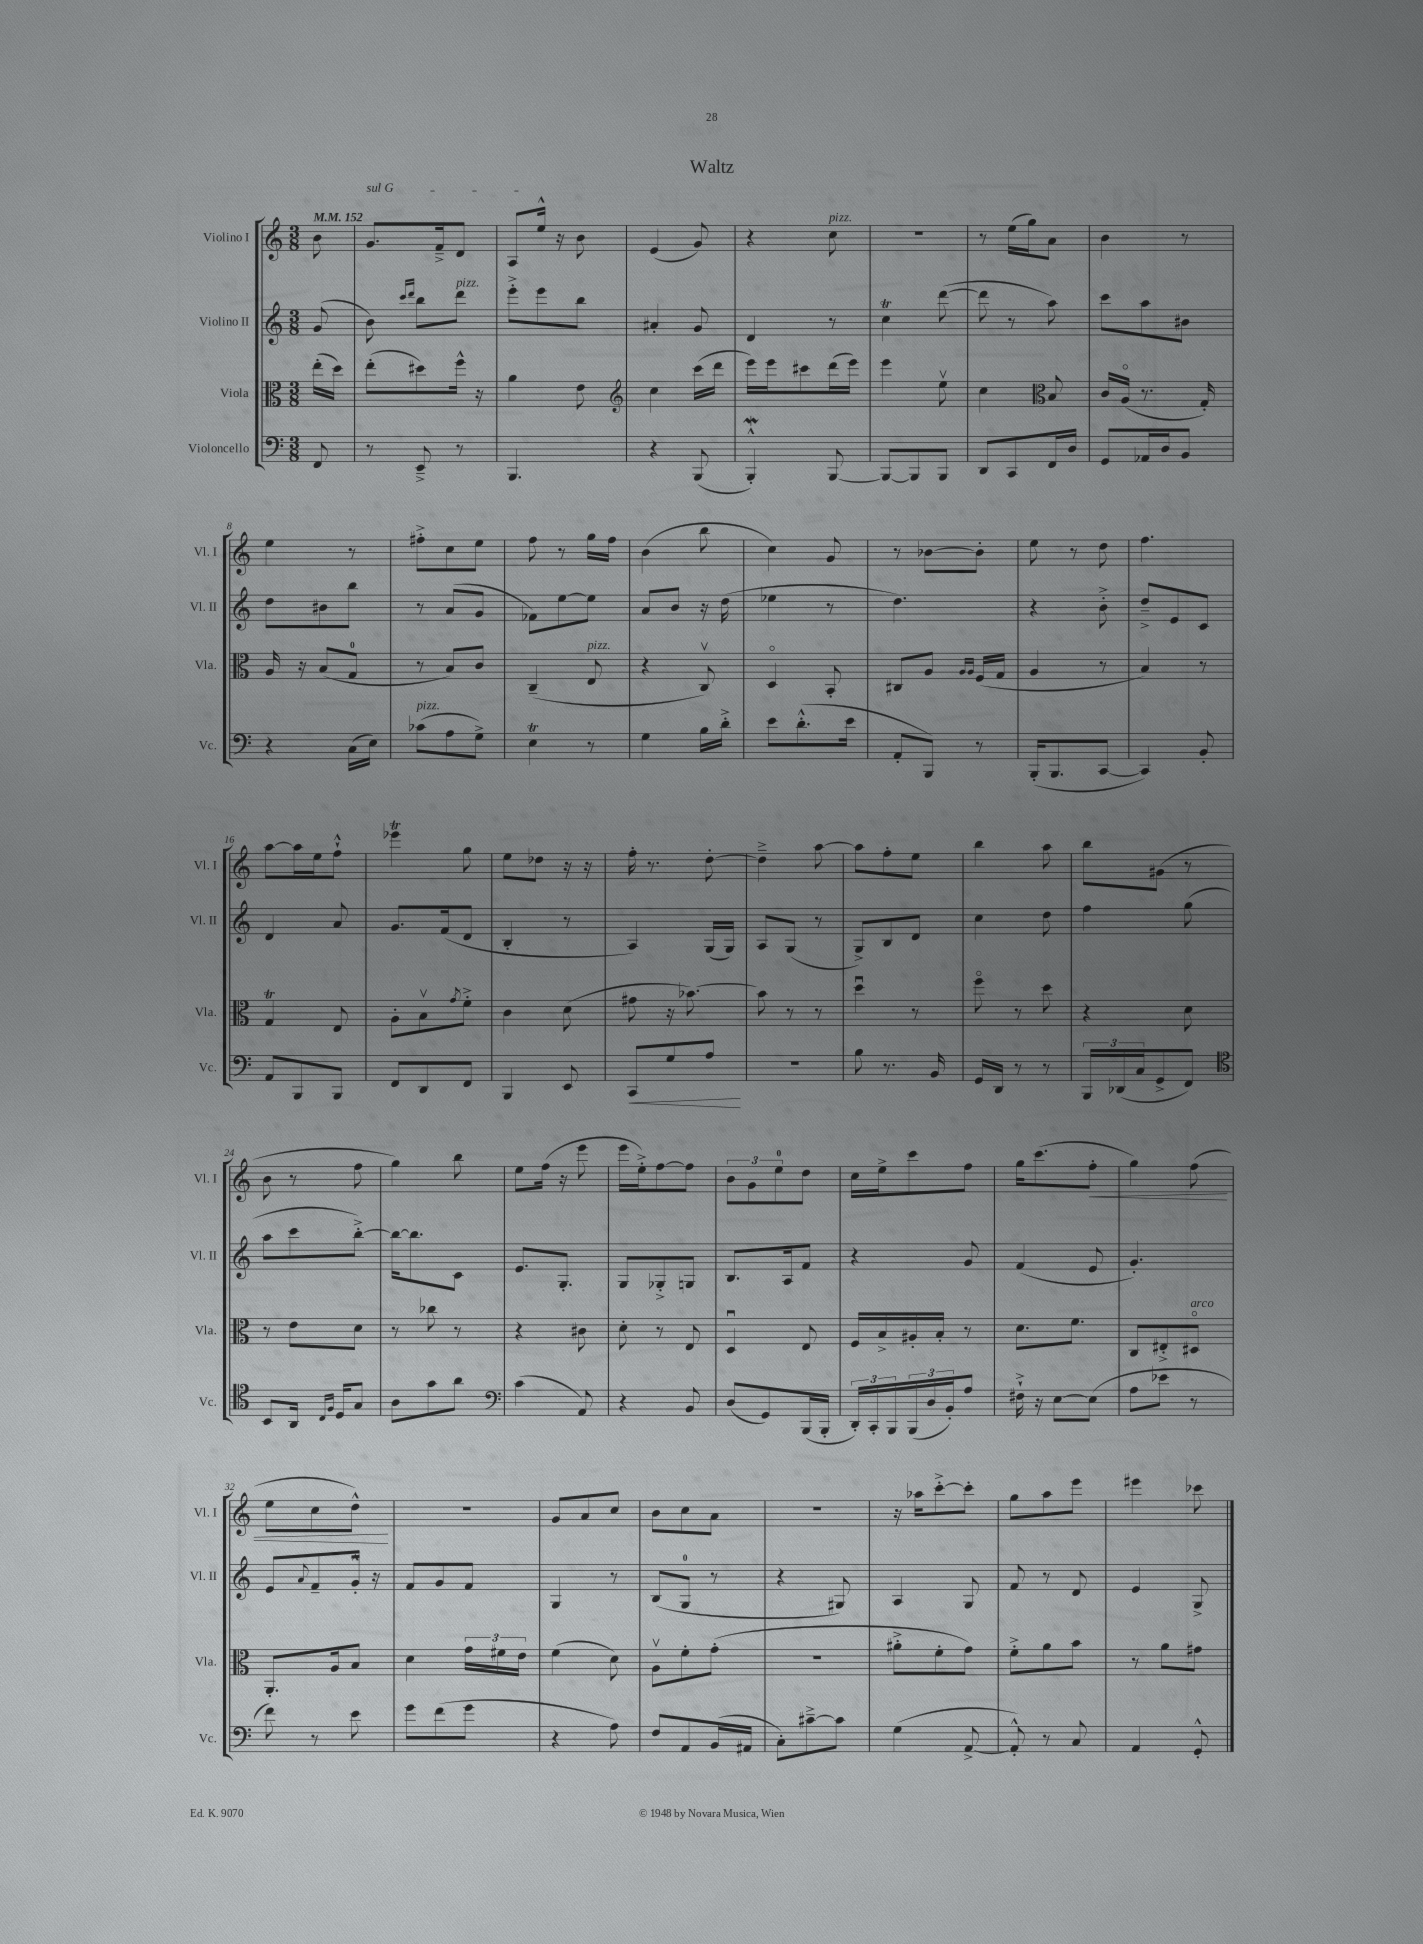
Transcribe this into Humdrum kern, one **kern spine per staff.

**kern	**kern	**kern	**kern
*staff4	*staff3	*staff2	*staff1
*clefF4	*clefC3	*clefG2	*clefG2
*k[]	*k[]	*k[]	*k[]
*M3/8	*M3/8	*M3/8	*M3/8
*MM152	*MM152	*MM152	*MM152
8FF/	(16ee'\LL	(8g/	8b\
.	16dd\JJ)	.	.
=	=	=	=
8r	(8ee'\L	8b\)	8.g/L
.	.	16qqccc/LL	.
.	.	16qqddd/JJ	.
8EE~^/	8dd#\)	8bb\L	.
.	.	.	16f~^/k
8r	16ff^^\Jk	8ddd\J	8d/J
.	16r	.	.
=	=	=	=
4.BBB/	4a\	8eee'^\L	8A/L
.	.	8eee\	16ee^^/Jk
.	.	.	16r
.	8e\	8bb\J	8b\
=	=	=	=
*	*clefG2	*	*
4r	4cc\	4a#'/	(4e/
(8BBB/	(16ccc\LL	8g/	8g/)
.	16ddd\JJ	.	.
=	=	=	=
4BBB'^^/)	16eee\LL)	4d/	4r
.	16eee\J	.	.
.	8ccc#\	.	.
[8BBB/	(16ddd\L	8r	8cc\
.	16eee\JJ)	.	.
=	=	=	=
8BBB/_L	4eee\	4cc\	4.r
8BBB/]	.	.	.
8BBB/J	8eev\	([8ddd\	.
=	=	=	=
8DD/L	4cc\	8ddd\]	8r
8CC/	.	8r	(16ee\LL
.	.	.	16gg\J)
*	*clefC3	*	*
16FF/L	8B/	8aa\)	8a\J
16D/JJ	.	.	.
=	=	=	=
8GG/L	16c/LL	8ccc\L	4b\
.	(16Ao/JJ	.	.
16AA-/L	8.r	8aa\	.
16D/J	.	.	.
8BB/J	.	8b#\J	8r
.	16G'/)	.	.
=	=	=	=
4r	16A/	8dd\L	4ee\
.	16r	.	.
.	(8B/L	8b#\	.
(16C\LL	8G/J	8bb\J	8r
16E\JJ)	.	.	.
=	=	=	=
(8c-\L	8r	8r	8ff#'^\L
8A\	8B/L)	(8a/L	8cc\
8G^\J)	8c/J	8g/J	8ee\J
=	=	=	=
4E\	(4C~/	8f-\L)	8ff\
.	.	[8ee\	8r
8r	8E/	8ee\]J	16gg\LL
.	.	.	16ff\JJ
=	=	=	=
4G\	4r	8a/L	(4b\
.	.	8b/J	.
16B\LL	8Cv/)	16r	8bb\
16d'^\JJ	.	(16dd\	.
=	=	=	=
8e\L	4Do/	4ee-\	4cc\)
(8.d'^^\	.	.	.
.	8BB'/	8r	8g/
16e\Jk	.	.	.
=	=	=	=
8AA'/L	8C#/L	4.dd\)	8r
8BBB/J)	8A/J	.	[8b-\L
.	16qqA/LL	.	.
.	16qqA/JJ	.	.
8r	(16F/LL	.	8b-'\]J
.	16G/JJ	.	.
=	=	=	=
(16BBB'/LK	4A/	4r	8ee\
8.BBB/	.	.	.
.	.	.	8r
[8CC/J	8r	8b'^\	8dd\
=	=	=	=
4CC/])	4B/)	8dd~^/L	4.ff\
.	.	8e/	.
8BB'/	8r	8c/J	.
=	=	=	=
8AA/L	4G/	4d/	[8aa\L
8BBB/	.	.	16aa\]L
.	.	.	16ee\J
8BBB/J	8E/	8a/	8ff`^^\J
=	=	=	=
8FF/L	8A'\L	8.g/L	4eee-\
8DD/	8Bv\	.	.
.	.	(16f/k	.
.	8qg/	.	.
8FF/J	8f'^\J	8d/J	8gg\
=	=	=	=
4BBB/	4c\	4B'/	8ee\L
.	.	.	8dd-\J
8EE/	(8d\	8r	16r
.	.	.	16r
=	=	=	=
8CC/L	8g#\	4A/)	16ff'\
.	.	.	8.r
8G/	16r	.	.
.	[8.b-\)	.	.
8A/J	.	(16G/LL	[8dd'\
.	.	16G/JJ)	.
=	=	=	=
4.r	8b-\]	8A/L	4dd~^\]
.	8r	(8G/J	.
.	8r	8r	[8aa\
=	=	=	=
8B\	4ddu\	8G^/L)	8aa\]L
8.r	.	8B/	8ff'\
.	8r	8d/J	8ee\J
16BB/	.	.	.
=	=	=	=
16GG/LL	8ffo\	4cc\	4bb\
16DD/JJ	.	.	.
8r	8r	.	.
8r	8dd\	8dd\	8aa\
=	=	=	=
24BBB/LL	4r	4ff\	8bb\L
(24DD-/	.	.	.
24C/J	.	.	.
8GG^/	.	.	(8g#\J
8FF/J)	8d\	(8gg\	8r
=	=	=	=
*clefC4	*	*	*
8BB/L	8r	8aa\L	8b\
16AA/Jk	8e\L	8ccc\	8r
16qqC/LL	.	.	.
16qqF/JJ	.	.	.
16D/LK	.	.	.
8G/J	8d\J	[8bb'^\J)	8ff\
=	=	=	=
8A\L	8r	16bb\_LK	4gg\)
.	.	8.bb\]	.
8g\	8cc-\	.	.
8a\J	8r	8c\J	8bb\
=	=	=	=
*clefF4	*	*	*
(4c\	4r	8.e/L	8ee\L
.	.	.	(16ff\Jk
.	.	8.G'/J	16r
8AA/)	8c#\	.	8eee\
=	=	=	=
4r	8d'\	8G/L	16eee\LL
.	.	.	16ee'^\J)
.	8r	8G-'^/	[8ff\
8BB/	8E/	8G/J	8ff\]J
=	=	=	=
(8D/L	4Du/	8.B/L	12b\L
.	.	.	12g\
8GG/)	.	.	.
.	.	.	12ee\
.	.	16A/k	.
(16BBB/L	8E/	8f/J	8dd\J
16BBB'/JJ	.	.	.
=	=	=	=
24DD'/LL)	16F/LL	4r	16cc\LL
24CC'/	.	.	.
.	16B^/	.	16ee^\J
24BBB/	.	.	.
(24BBB/	16A#'/	.	8ccc\
24D/	.	.	.
.	16B'/JJ	.	.
24BB'/J)	.	.	.
8A/J	8r	8g/	8ff\J
=	=	=	=
16F#`^\	8.d\L	(4f/	16gg\LK
16r	.	.	(8.ccc\
[8E\L	.	.	.
.	8.f\J	.	.
(8E\]J	.	8e/	8ff'\J
=	=	=	=
8A\L	8C/L	4.g'/)	4gg\)
8e-\J	8E#'^/	.	.
8r	8D#o/J	.	(8ff\
=	=	=	=
8f\)	8.AA'/L	8e/L	8ee\L
.	.	8qqa/	.
8r	.	8f~/	8cc\
.	16A/k	.	.
8e\	8B/J	16g'^^/Jk	8dd^^\J)
.	.	16r	.
=	=	=	=
8g\L	4d\	8f/L	4.r
(8f\	.	8g/	.
8g\J	24g\LL	8f/J	.
.	24f#\	.	.
.	24e\JJ	.	.
=	=	=	=
4r	(4f\	4G/	8g/L
.	.	.	8a/
8A\)	8d\)	8r	8cc/J
=	=	=	=
8F/L	8Av\L	(8B/L	8b\L
8AA/	8f'\	8G/J	8cc\
(16BB/L	(8g'\J	8r	8a\J
16AA#/JJ	.	.	.
=	=	=	=
8C'\L)	4.r	4r	4.r
[8c#~^\	.	.	.
8c#\]J	.	8G#/)	.
=	=	=	=
(4G\	8a#'^\L	4A/	16r
.	.	.	16aa-\LK
.	8f'\	.	[8ccc'^\
[8AA^/	8g\J)	8G/	8ccc'\]J
=	=	=	=
8AA'^^/])	8f'^\L	8f/	8gg\L
8r	8a\	8r	8aa\
8C/	8b\J	8d/	8eee\J
=	=	=	=
4AA/	8r	4e/	4eee#\
.	8a\L	.	.
8GG'^^/	8g#\J	8G^/	8ccc-\
==	==	==	==
*-	*-	*-	*-
